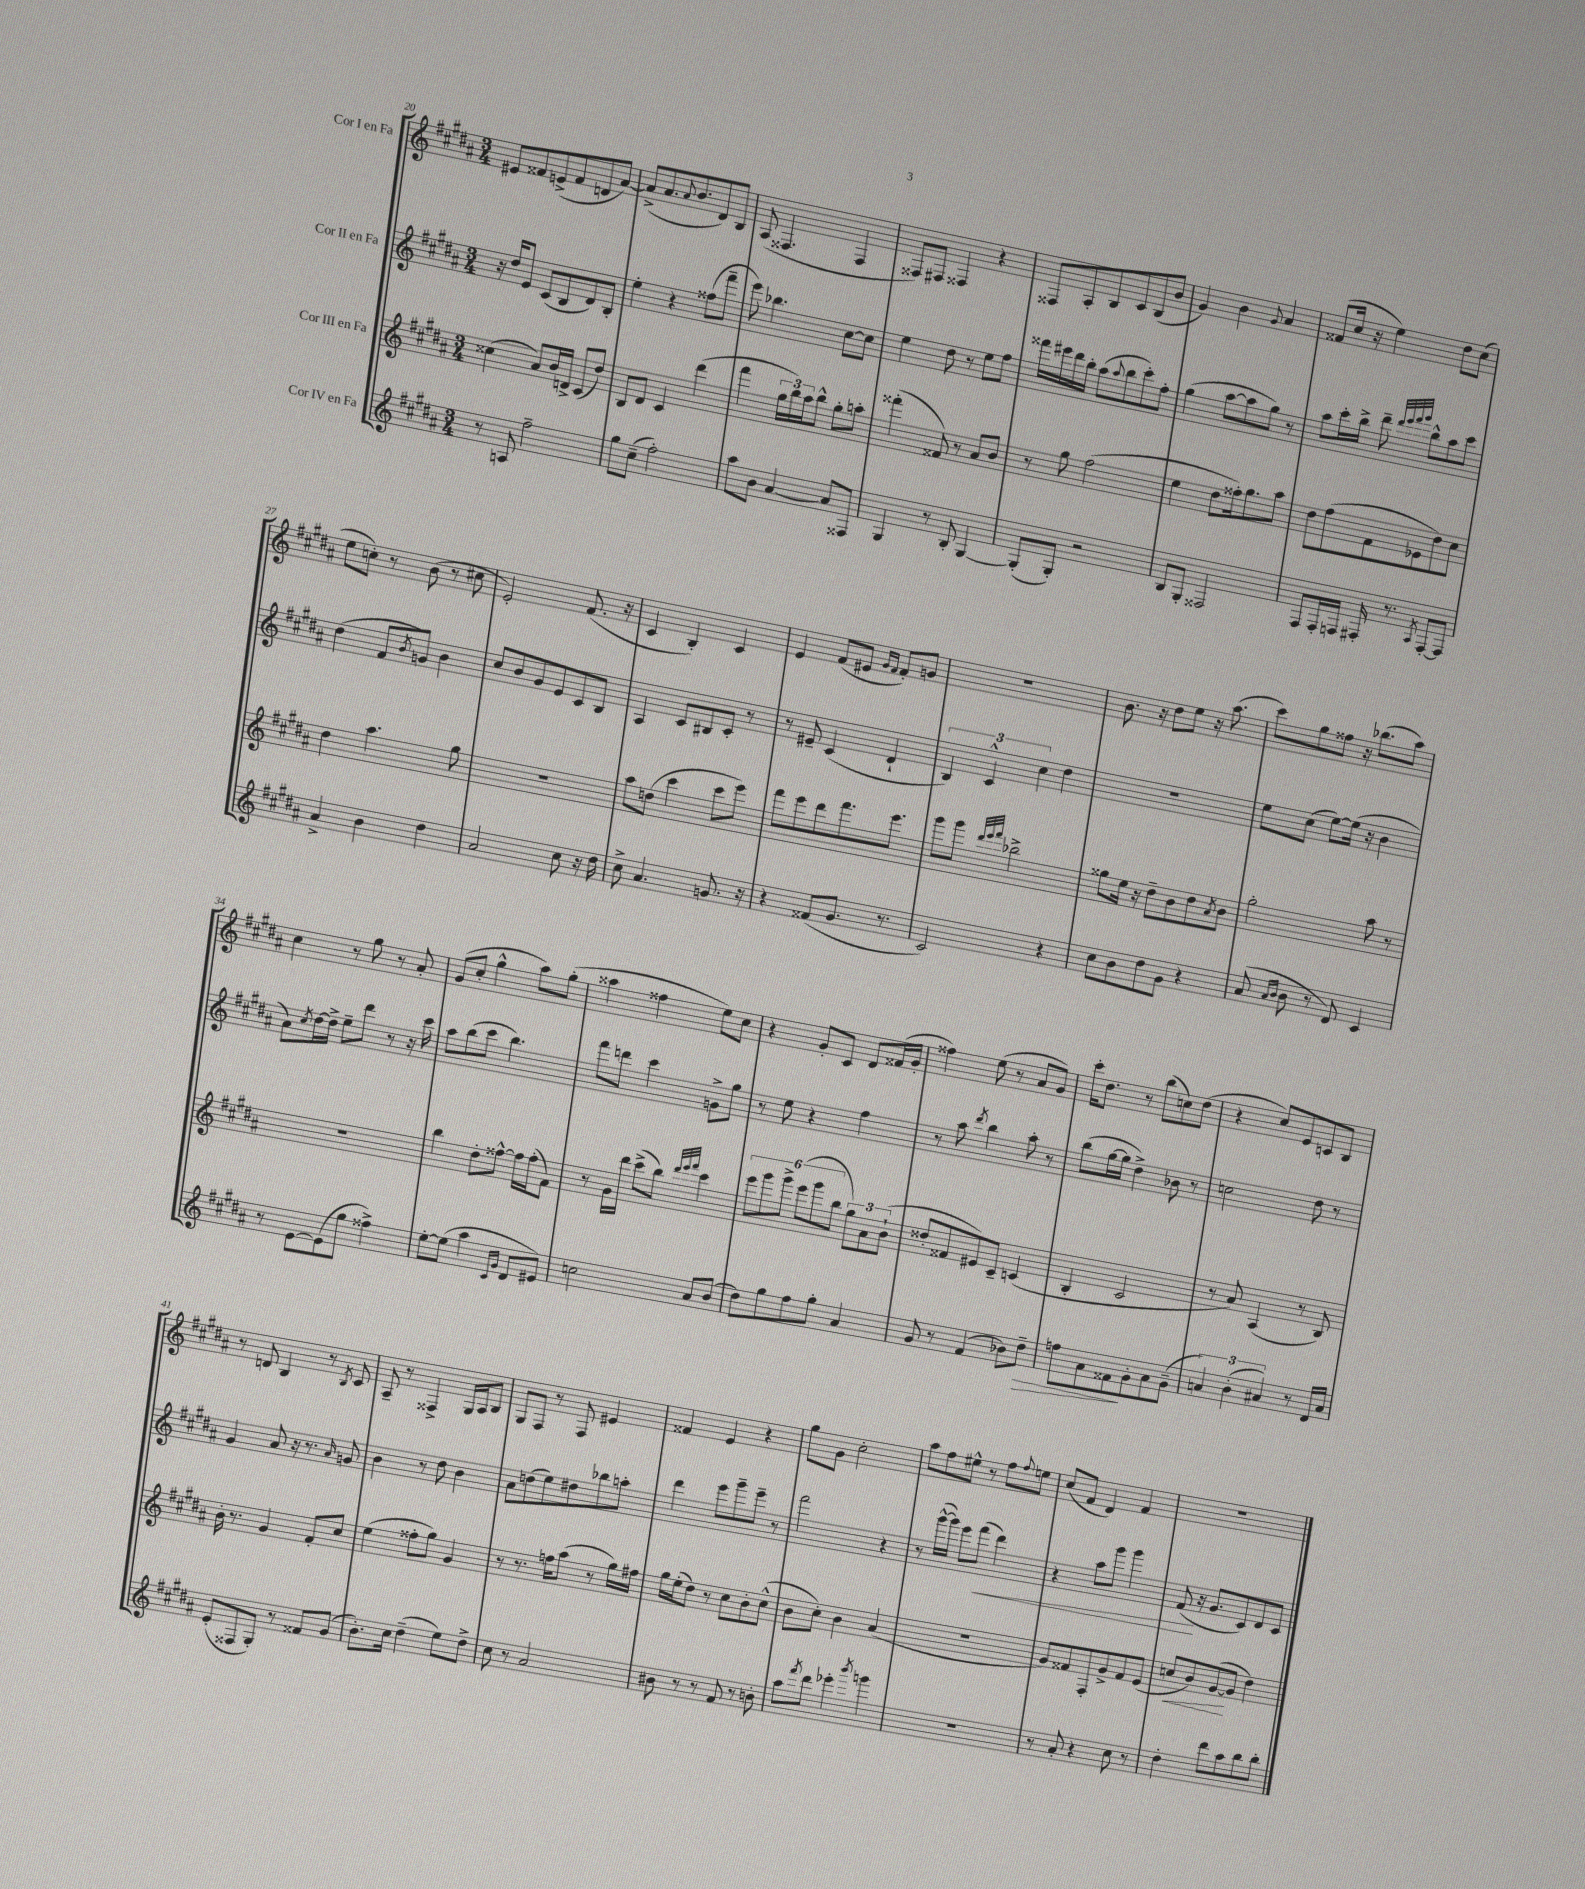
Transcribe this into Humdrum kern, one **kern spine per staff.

**kern	**kern	**kern	**kern
*staff4	*staff3	*staff2	*staff1
*clefG2	*clefG2	*clefG2	*clefG2
*k[f#c#g#d#a#]	*k[f#c#g#d#a#]	*k[f#c#g#d#a#]	*k[f#c#g#d#a#]
*M3/4	*M3/4	*M3/4	*M3/4
8r	(4cc##	16r	8e#
.	.	16dd#	.
8A	.	8e	8f##
2ff#~	8a#)	(8c#	(8e^
.	16b	8B	8f##
.	16d^	.	.
.	(8c#	8d#)	8d
.	8dd#)	8B'	[8a#)
=	=	=	=
8gg#	8B	4ee'	(8a#^]
(8cc#~	8d#	.	8.a#
2ff#')	4c#	4r	.
.	.	.	8qqa#
.	.	.	8.b
.	(4ddd#	(8ff##	8d#)
.	.	8fff#~	8B
=	=	=	=
8aa#	4fff#	8eee)	(8A#
8b	.	4.bb-	4.F##
[4a#	24gg#	.	.
.	24bb)	.	.
.	24aa#	.	.
.	8bb^^	.	.
8a#]	8gg#'	[8cc#	4F##
8F##	8aa'	8cc#]	.
=	=	=	=
4G#	(4fff##'	4ee	8F##)
.	.	.	8F#
8r	8f##)	8dd#	4F##
8B'	8r	8r	.
[4G#	8a#	8ee	4r
.	8b	8ff#	.
=	=	=	=
(8G#']	8r	16fff##	8F##
.	.	16eee#	.
8G#')	8gg#	16ddd#	8A#'
.	.	16bb'	.
2r	(2ff#	(8aa#	8B
.	.	8qqaa#	.
.	.	8bb	8c#
.	.	8ccc#')	(8B
.	.	8ff#'	8b
=	=	=	=
8B	4ee	(4gg#	4g#)
8G#'	.	.	.
2F##	8dd#	[8aa#	4b
.	16ff##')	8aa#]	.
.	8.gg#	.	.
.	.	.	8qqg#
.	.	8gg#)	4a#
.	8aa#	8r	.
=	=	=	=
8F#	8dd#	8aa#	(8f##
16F#'	(8ff#	16ccc#'	16cc#
16F	.	16bb^	16r
16F#'	8f#	8ddd#~	4ee)
8.r	.	.	.
.	.	32qqddd#	.
.	.	32qqeee	.
.	.	32qqfff#	.
.	.	32qqggg#	.
.	8e-	8bb^^	.
8qA#	.	.	.
[8F#'	8dd#)	8aa#	8dd#
8F#]	8cc#	8ccc#	(8cc#
=	=	=	=
4a#^	4dd#	(4dd#	8ee
.	.	.	8cc')
4b	4.aa#	8f#	8r
.	.	8qb	.
.	.	8g)	(8b
4dd#	.	4b	8r
.	8gg#	.	8cc#
=	=	=	=
2a#	2.r	8cc#	2e')
.	.	8b	.
.	.	8g#	.
.	.	8e	.
8cc#	.	8c#	(8.f#
16r	.	8B	.
16dd#	.	.	16r
=	=	=	=
8cc#^	8aa#	4A#	4c#
4.a#	(8dd	.	.
.	4ccc#	8c#	4B')
.	.	8B#	.
8.g	8ccc#	8c#'	4c#
.	8eee)	8r	.
16r	.	.	.
=	=	=	=
4r	8fff#	8r	4e
.	8eee	8e#~	.
(8f##	8ddd#	(4c#	(8f#
8.g#	8.fff#	.	8e#
.	.	.	16qqg#
.	.	.	16qqf#
.	.	4d#`	8f#')
8.r	8.eee	.	.
.	.	.	8g
=	=	=	=
2c#)	8ggg#	6B)	2.r
.	8ggg#	.	.
.	.	6c#^^	.
.	32qqddd#	.	.
.	32qqeee	.	.
.	32qqfff#	.	.
.	2bb-^	.	.
.	.	6cc#	.
4r	.	4dd#	.
=	=	=	=
8cc#	8gg##	2.r	8.b
8b	16ee	.	.
.	16r	.	16r
8dd#	8dd#~	.	8dd#
8g#	8b	.	8ee
4r	8dd#	.	16r
.	.	.	(8.aa#
.	8qa#	.	.
.	8b	.	.
=	=	=	=
(8a#	2gg#'	8ee	8ccc#)
16qqa#	.	.	.
16qqb	.	.	.
8b	.	(8cc#	8gg#
8r	.	[8ee)	8ff##
8d#)	.	(16ee]	16r
.	.	16r	(8.bb-
4c#	8aa#	4b	.
.	8r	.	8aa#)
=	=	=	=
8r	2.r	8a#)	4cc#
.	.	8qcc#	.
[8e	.	[16dd#	.
.	.	16dd#^]	.
(8e]	.	8ee~	8r
8gg#	.	8ddd#	8gg#
4ff##^)	.	8r	8r
.	.	16r	8a#'
.	.	16ccc#	.
=	=	=	=
[8ee'	4bb	8aa#	(8g#
(8ee]	.	(8bb	8cc#'
4aa#	8dd#'	8ccc#	4gg#^^
.	[8ff##^^	4.bb)	.
16qqc#	.	.	.
16qqg#	.	.	.
8d#	16ff##]	.	8aa#)
.	(16ff##'	.	.
8e#)	8f#)	.	(8gg#'
=	=	=	=
2cc	8r	8fff#	4aa##
.	16g#	8ddd	.
.	16ddd#	.	.
.	(8ccc#^	4ccc#	4ff##
.	8bb)	.	.
.	32qqddd#	.	.
.	32qqeee	.	.
.	32qqfff#	.	.
8a#	4ccc#	8g^	8ee)
(8b	.	8gg#	8cc#
=	=	=	=
8dd#)	12eee	8r	4r
.	12ggg#	.	.
8gg#	.	8ee	.
.	12ggg#^	.	.
8ff#	(12eee	4r	8g#'
.	12ggg#	.	.
8gg#'	.	.	8c#
.	12bb	.	.
4a#	12gg#)	4ff#	8d#
.	12a#	.	.
.	.	.	(16f##
.	(12b`	.	.
.	.	.	16g#'
=	=	=	=
8g#	8dd##'	8r	4ff##)
8r	8f##	8aa#	.
.	.	8qddd#	.
(4f#	8e#)	4bb	(8ee
.	8c#~	.	8r
8b-)	(4c	8aa#'	8a#
8dd#~	.	8r	8g#)
=	=	=	=
8ff	4B'	(8bb	16ccc#'
.	.	.	8.dd#
8a#	.	[16gg#	.
.	.	16gg#]	.
8f##	2c#	4dd#^)	8r
8g#'	.	.	(8bb
8a#	.	8b-	8cc)
(8g#~	.	8r	(8dd#
=	=	=	=
6a)	8r	2cc	4r
.	8a#)	.	.
(6b'	.	.	.
.	(4A#	.	8cc#)
6a#)	.	.	.
.	.	.	8e
8r	8r	8dd#	8c
16d#	8B)	8r	8B
16a#	.	.	.
=	=	=	=
(8e'	16b'	4g#	8r
.	8.r	.	.
8F##	.	.	8d
8G#')	4g#	8a#	4B
8r	.	16r	.
.	.	8.r	.
8f##	8f#'	.	8r
.	.	16qqa#	8qB
(8g#	8cc#	8g	8c#
=	=	=	=
8.b')	(4ee	4b	8A#~
.	.	.	8r
16cc#	.	.	.
(4dd#~	8ff##'	8r	4F##^
.	8gg#)	8dd#	.
8ee)	4g#	4b	16G#
.	.	.	16A#
8dd#^	.	.	8B
=	=	=	=
8cc#	8r	8a#	8G#
8r	8.r	(8dd	8F#
2a#	.	8ee)	8r
.	16ff	.	.
.	(8aa#	8dd#	8F#
.	8r	8bb-	4e#
.	16gg#)	8aa'	.
.	16ff#	.	.
=	=	=	=
8b#	16gg#	4ddd#	4f##
.	(16ee'	.	.
8r	8dd#)	.	.
8r	8r	8eee	4e
8f#	8cc#	8ggg#~	.
8r	8b'	8eee~	4r
8b'	(8cc#^^	8r	.
=	=	=	=
8aa#	8b	2fff#	8gg#
8qfff#	.	.	.
8ddd#	8cc#')	.	8g#
4eee-'	4b	.	2cc#'
8qbbb	.	.	.
4ggg	(4a#	4r	.
=	=	=	=
2.r	2.r	8r	8aa#
.	.	([16ggg#^^	8ff#
.	.	16ggg#])	.
.	.	8eee	8ee#^^
.	.	(8fff#	8r
.	.	4ddd#)	8ff#
.	.	.	8qqff#
.	.	.	8ee
=	=	=	=
8r	8g#)	4r	(8cc#
8a#'	8f##	.	8f#
4r	8F#'	8aa#	4d#)
.	8g#^	8ggg#	.
8cc#	8f##	4ggg#	4f#
8r	(8e	.	.
=	=	=	=
4dd#'	8cc	(8f#	2.r
.	8b)	16r	.
.	.	8.g#	.
8ddd#	([8g#	.	.
8aa#	8g#]	8c#)	.
8bb	4dd#)	8d#	.
8bb'	.	8c#	.
==	==	==	==
*-	*-	*-	*-
